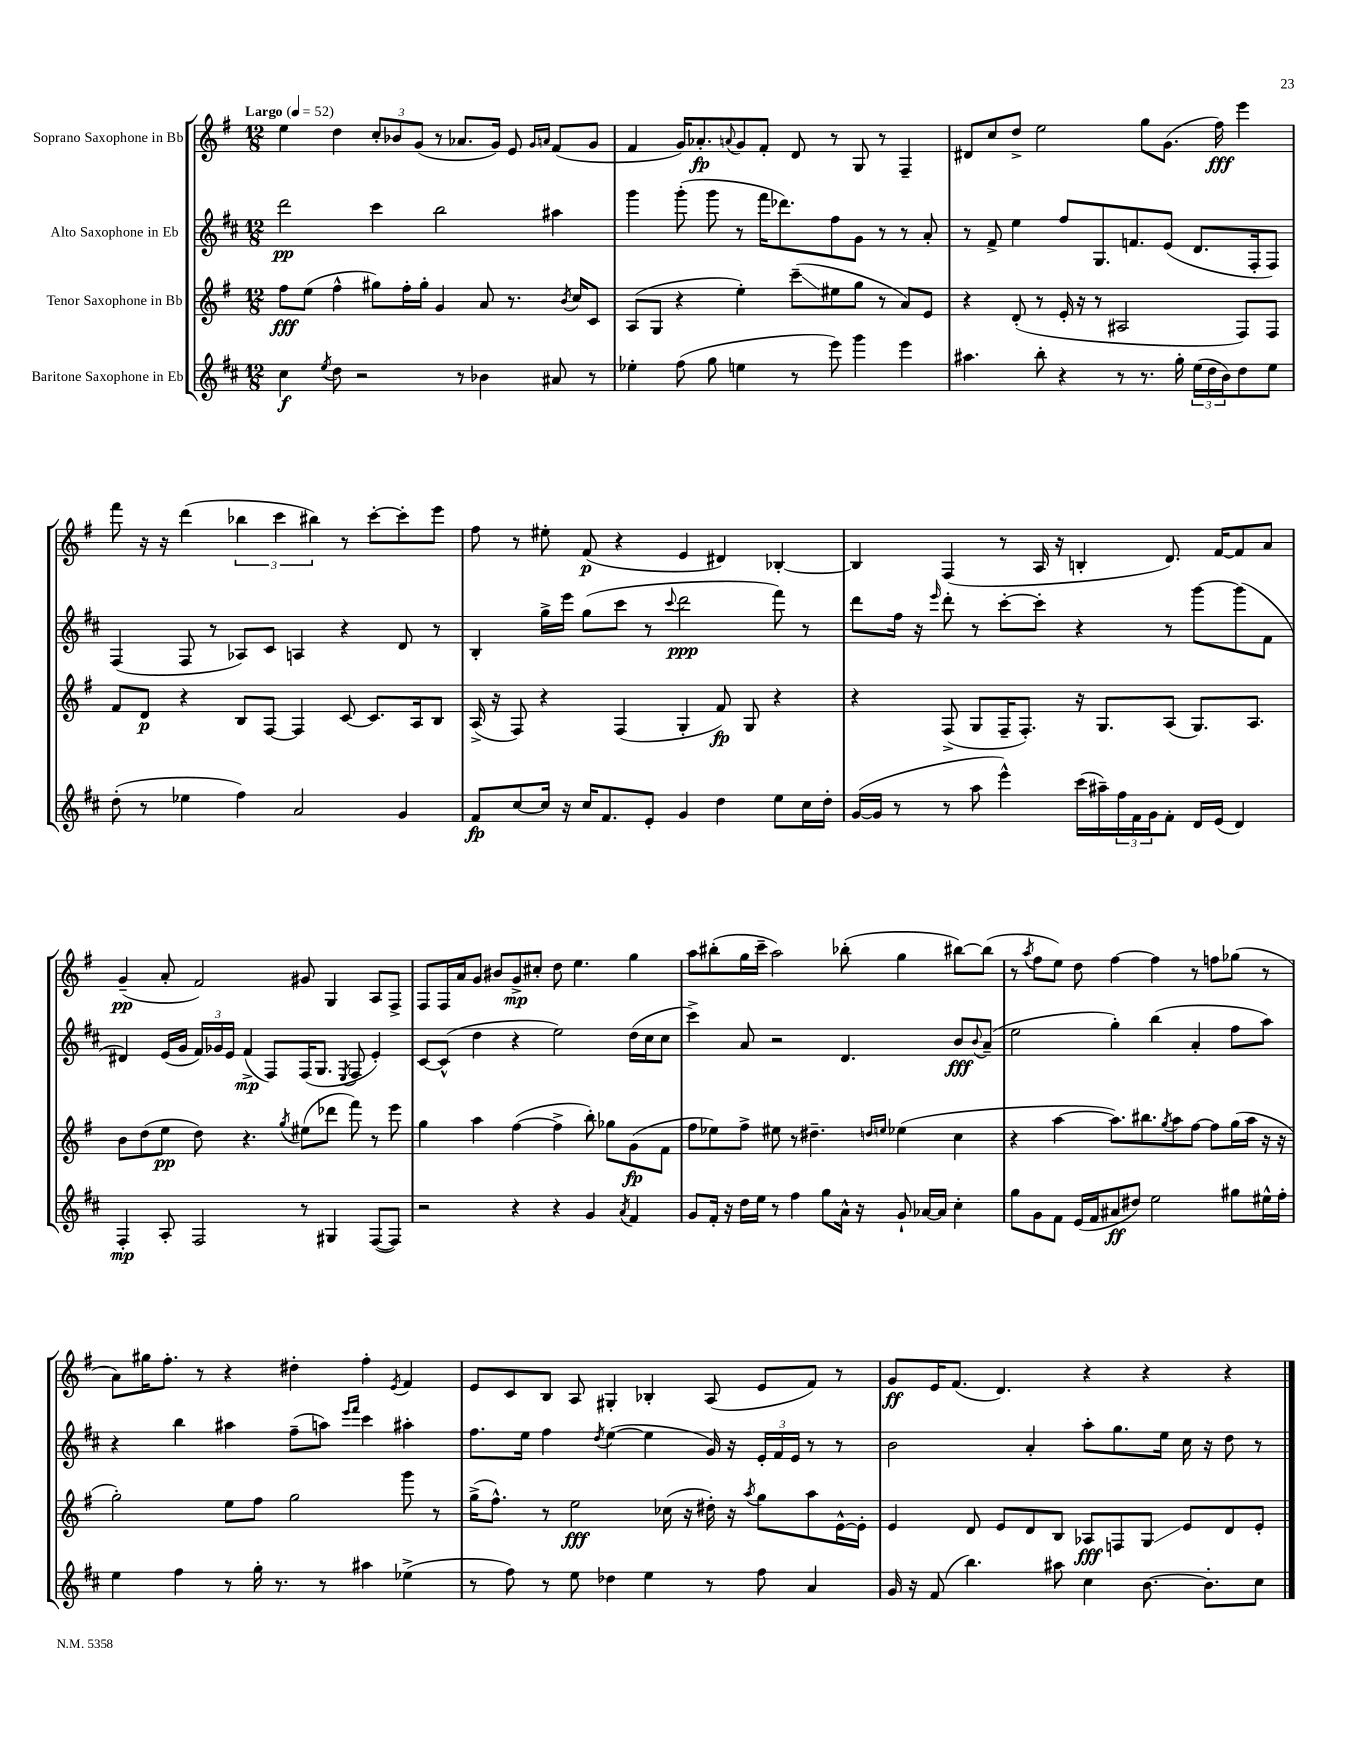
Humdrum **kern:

**kern	**kern	**kern	**kern
*staff4	*staff3	*staff2	*staff1
*clefG2	*clefG2	*clefG2	*clefG2
*k[f#c#]	*k[f#]	*k[f#c#]	*k[f#]
*M12/8	*M12/8	*M12/8	*M12/8
*MM52	*MM52	*MM52	*MM52
4cc#	8ff#	2ddd	4ee
.	(8ee	.	.
8qee	.	.	.
8dd	4ff#^^	.	4dd
2r	.	.	.
.	8gg#)	4ccc#	12cc'
.	.	.	12b-
.	16ff#'	.	.
.	.	.	(12g
.	16gg#'	.	.
.	4g	2bb	8r
8r	.	.	8.a-
4b-	8a	.	.
.	.	.	16g)
.	8.r	.	8e
.	.	.	16qqg
.	.	.	16qqa
8a#	.	4aa#	(8f#
.	8qb	.	.
.	16cc	.	.
8r	8c	.	8g
=	=	=	=
4ee-'	(8A	4ggg	4f#
.	8G	.	.
(8ff#	4r	(8ggg'	16g)
.	.	.	8.a-'
8gg	.	8ggg	.
.	.	.	8qqa
4ee	4ee')	8r	8g
.	.	16fff#	8f#'
.	.	8.ddd-)	.
8r	(8ccc~	.	8d
8eee)	8ee#	8ff#	8r
4ggg	8gg	8g	8G
.	8r	8r	8r
4eee	8a)	8r	4F#~
.	8e	8a'	.
=	=	=	=
4.aa#	4r	8r	8d#
.	.	8f#^	8cc
.	(8d'	4ee	8dd^
8bb'	8r	.	2ee
4r	16e'	8ff#	.
.	16r	.	.
.	8r	8.G	.
8r	2A#	.	.
.	.	8.f	.
8.r	.	.	8gg
.	.	(8e	(8.g
16gg'	.	.	.
(24ee	.	8.d	.
24dd	.	.	.
.	.	.	16ff#)
24b)	.	.	.
8dd	8F#)	.	4eee
.	.	16F#'	.
8ee	8F#	8F#)	.
=	=	=	=
(8dd'	8f#	(4F#	8fff#
8r	8d	.	16r
.	.	.	16r
4ee-	4r	8F#	(4ddd
.	.	8r	.
4ff#)	8B	8A-)	6bb-
.	[8F#	8c#	.
.	.	.	6ccc
2a	4F#]	4A	.
.	.	.	6bb#)
.	[8c	4r	8r
.	8.c]	.	[8ccc'
4g	.	8d	8ccc']
.	16A	.	.
.	8B	8r	8eee
=	=	=	=
8f#	(16A^	4B'	8ff#
.	16r	.	.
[8cc#	8F#)	.	8r
16cc#]	4r	16gg^	8ee#'
16r	.	16eee	.
16cc#	.	(8gg	(8f#
8.f#	.	.	.
.	(4F#	8ccc#	4r
8e'	.	8r	.
.	.	8qqccc#	.
4g	4G'	2ddd	4e
4dd	8f#)	.	4d#)
.	8G	.	.
8ee	4r	8fff#)	[4B-'
16cc#	.	8r	.
16dd'	.	.	.
=	=	=	=
([16g	4r	8ddd	4B-]
16g]	.	.	.
8r	.	16ff#	.
.	.	16r	.
.	.	16qqeee	.
8r	(8F#^	8ddd'	(4F#
8aa	8G	8r	.
4eee^^)	16F#~	[8ccc#'	8r
.	8.F#')	.	.
.	.	8ccc#']	16A
.	.	.	16r
(16ccc#	16r	4r	4B'
16aa#~)	8.G	.	.
24ff#	.	.	.
24f#	.	.	.
24g	.	.	.
8f#'	(8A	8r	8.d)
16d	8.G)	[8ggg	.
(16e	.	.	[16f#
4d)	.	(8ggg]	8f#]
.	8.A	.	.
.	.	8f#	8a
=	=	=	=
4F#'	8b	4d#)	(4g~
.	(8dd	.	.
8A'	8ee	(16e	8a'
.	.	16g	.
2F#	8dd)	24f#)	2f#)
.	.	24g-	.
.	.	24e	.
.	4.r	(4f#^	.
.	.	8F#)	.
.	8qgg	.	.
8r	(8ee#	(16F#	8g#
.	.	8.G	.
4G#	8ddd-	.	4G
.	.	8qE	.
.	8fff#)	8F#	.
([8F#	8r	4e')	8A
8F#])	8eee	.	8F#^
=	=	=	=
2r	4gg	[8c#	8F#
.	.	(8c#^^]	16F#
.	.	.	16a
.	4aa	4dd	8g
.	.	.	8b#
4r	([4ff#	4r	8g^
.	.	.	8cc#'
4r	4ff#^]	2ee)	8dd
.	.	.	4.ee
4g	8bb')	.	.
.	8gg-	.	.
8qa	.	.	.
4f#	(8g	(16dd	4gg
.	.	16cc#	.
.	8f#	8cc#	.
=	=	=	=
8g	8ff#	4ccc#^)	8aa
16f#'	8ee-)	.	(8bb#'
16r	.	.	.
16dd	8ff#^	8a	16gg
16ee	.	.	16ccc~
8r	8ee#	2r	2aa)
4ff#	8r	.	.
.	4.dd#~	.	.
8gg	.	.	.
16a^^	.	4.d	(8bb-'
16r	.	.	.
.	16qqdd	.	.
.	16qqee	.	.
8g`	(4ee-	.	4gg
[16a-	.	.	.
16a-]	.	.	.
4cc#'	4cc	8b	[8bb#)
.	.	8qqb	.
.	.	(8a~	(8bb#]
=	=	=	=
8gg	4r	2ee	8r
.	.	.	8qaa
8g	.	.	8ff#
8f#	[4aa	.	8ee)
(16e	.	.	8dd
16f#	.	.	.
8a#	8.aa])	4gg')	[4ff#
8dd#)	.	.	.
.	8.bb#	.	.
2ee	.	(4bb	4ff#]
.	8qgg	.	.
.	8aa	.	.
.	[8ff#	4a'	8r
.	8ff#]	.	8ff
8gg#	(16gg	8ff#	(8gg-
.	16aa	.	.
16ee#^^	16r	8aa)	8r
16ff#'	16r	.	.
=	=	=	=
4ee	2gg')	4r	8a)
.	.	.	16gg#
.	.	.	8.ff#'
4ff#	.	4bb	.
.	.	.	8r
8r	8ee	4aa#	4r
16gg'	8ff#	.	.
8.r	.	.	.
.	2gg	(8ff#~	4dd#'
8r	.	8aa)	.
.	.	16qqeee	.
.	.	16qqfff#	.
4aa#	.	4ccc#	4ff#'
.	.	.	8qe
(4ee-^	8ggg	4aa#'	4f#
.	8r	.	.
=	=	=	=
8r	(16gg^	8.ff#	8e
.	8.ff#^^)	.	.
8ff#)	.	.	8c
.	.	16ee	.
8r	8r	4ff#	8B
8ee	2ee	.	8A
.	.	8qdd	.
4dd-	.	([4ee	4G#'
4ee	.	4ee]	4B-'
.	(16cc-	.	.
.	16r	.	.
8r	16dd#')	16g)	(8A
.	16r	16r	.
.	8qaa	.	.
8ff#	8gg	24e'	8e
.	.	24f#	.
.	.	24e	.
4a	8aa	8r	8f#)
.	[16e^^	8r	8r
.	16e']	.	.
=	=	=	=
16g	4e	2b	8g
16r	.	.	.
(8f#	.	.	16e
.	.	.	(8.f#
4.bb)	8d	.	.
.	8e	.	4.d)
.	8d	4a'	.
8aa#	8B	.	.
4cc#	8A-	8aa'	4r
.	8F	8.gg	.
[8.b	8G	.	4r
.	.	16ee	.
.	8e	16cc#	.
8.b']	.	16r	.
.	8d	8dd	4r
8cc#	8e'	8r	.
==	==	==	==
*-	*-	*-	*-
